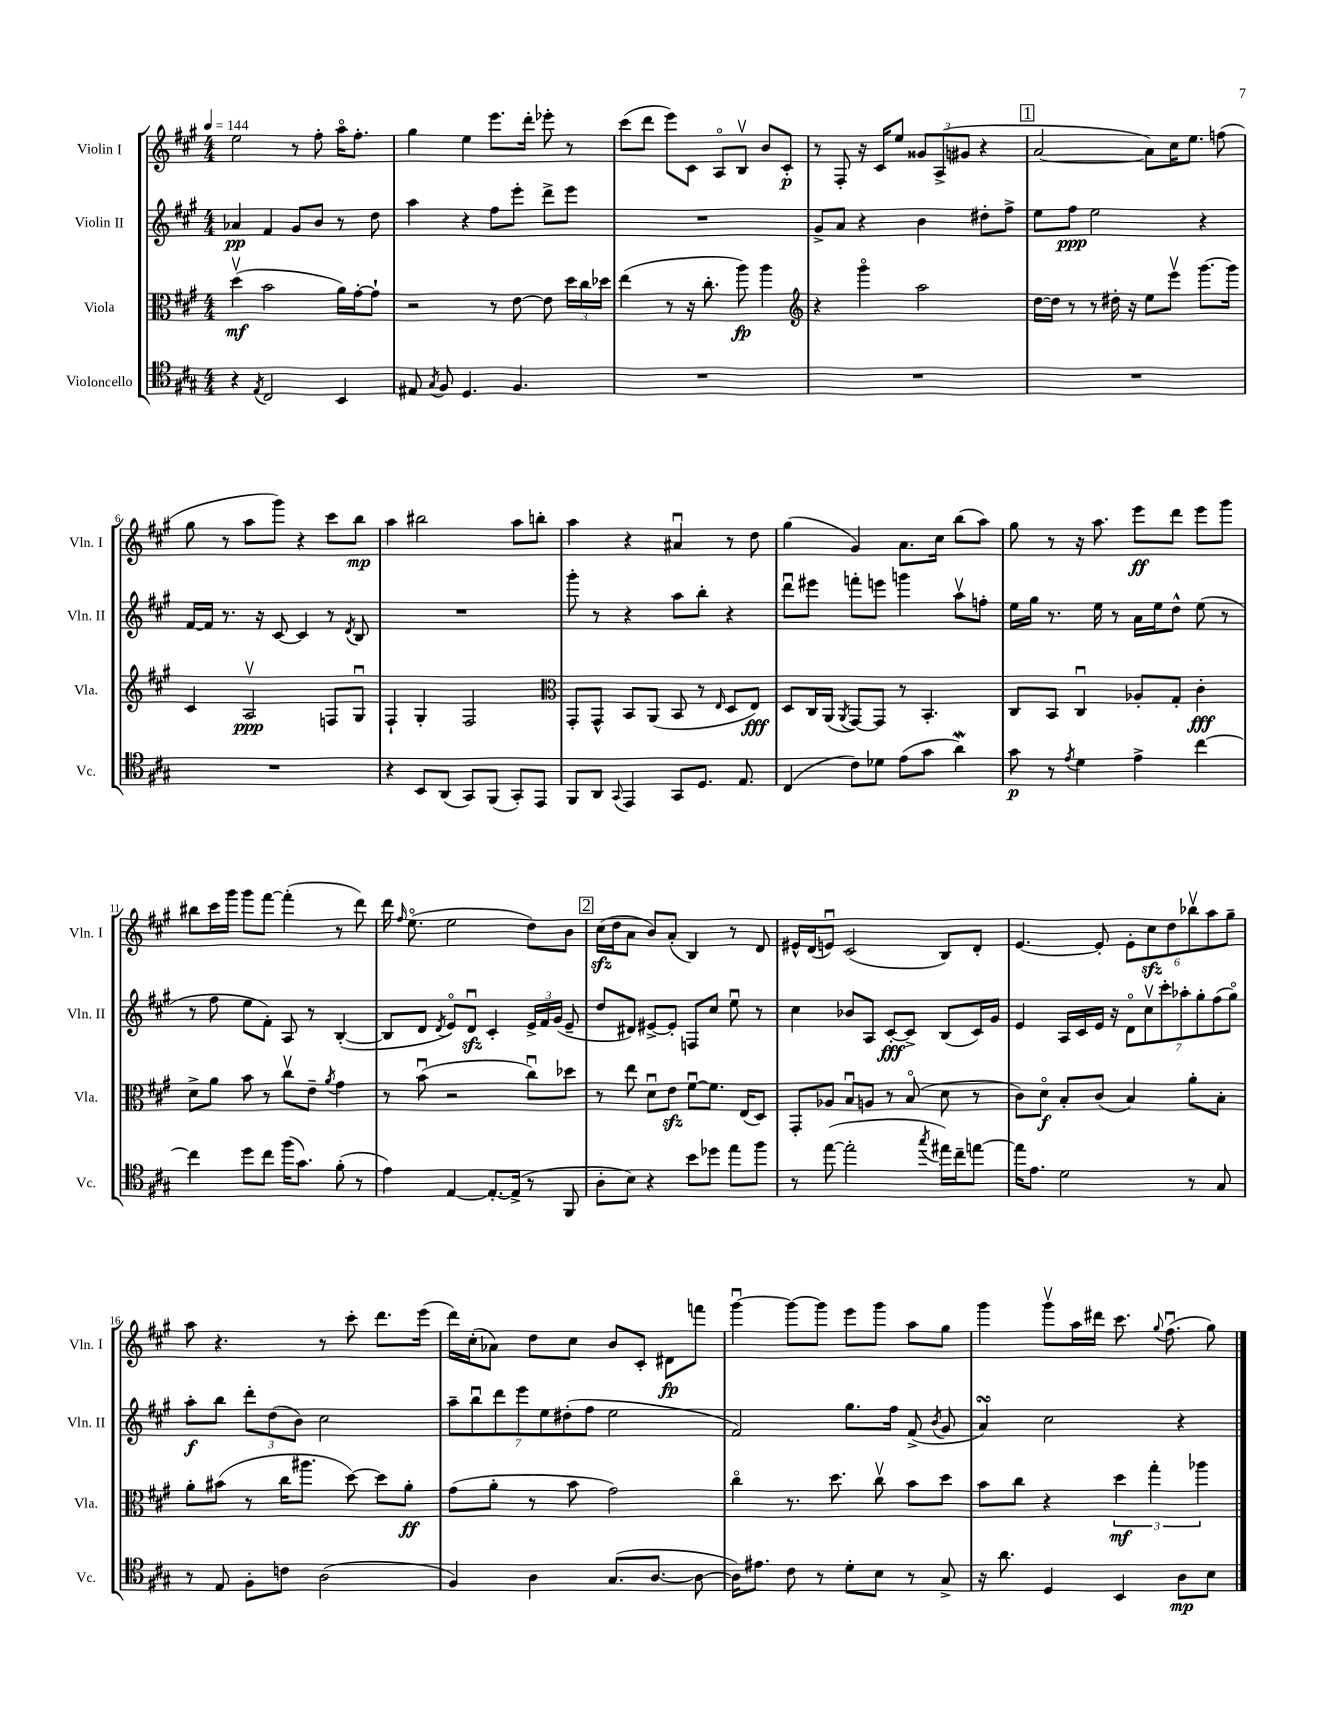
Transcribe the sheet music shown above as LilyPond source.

<<
\new StaffGroup <<
\new Staff = "s0" \with { instrumentName = "Violin I" shortInstrumentName = "Vln. I" } {
    \clef treble \key a \major \numericTimeSignature \time 4/4 \tempo 4 = 144
    \autoBeamOff e''2 r8 fis''8-. a''16[\flageolet fis''8.]-. |
    gis''4 e''4 e'''8.[ d'''16]-. ees'''8-. r8 |
    cis'''8[( d'''8] e'''8[) cis'8] a8[\flageolet b8]\upbow b'8[ cis'8]-.\p |
    r8 fis8-. r16 cis'16[ e''8] \tuplet 3/2 { gisis'8[ a8->( gis'8] } r4 |
    \mark \markup { \box "1" } a'2~ a'8[) cis''16 e''8.] f''8( |
    gis''8 r8 a''8[ gis'''8]) r4 cis'''8[ b''8]\mp |
    a''4 bis''2 a''8[ b''8]-. |
    a''4 r4 ais'4\downbow r8 d''8 |
    gis''4( gis'4) a'8.[ cis''16] b''8[( a''8]) |
    gis''8 r8 r16 a''8. e'''8[\ff d'''8] e'''8[ gis'''8] |
    bis''8[ cis'''16 gis'''16] gis'''8[ fis'''8]~ fis'''4-.( r8 d'''8) |
    d'''16 \grace { fis''16 } e''8.\flageolet( e''2 d''8[) b'8] |
    \mark \markup { \box "2" } cis''16[\sfz( d''16 a'8] b'8[) a'8]-.( b4) r8 d'8 |
    eis'16[-^ d'16( e'8]\downbow) cis'2( b8[) d'8]-. |
    e'4.~ e'8-. \tuplet 6/4 { e'8[-. cis''8\sfz d''8 bes''8\upbow a''8 gis''8]-- } |
    a''8 r4. r8 cis'''8-. d'''8.[ e'''16]( |
    d'''16[) cis''16-.( aes'8]) d''8[ cis''8] b'8[ cis'8]-. dis'8[\fp f'''8] |
    gis'''4~\downbow gis'''8[~ gis'''8] e'''8[ gis'''8] a''8[ gis''8] |
    gis'''4 gis'''8[\upbow a''16 dis'''16] cis'''8. \appoggiatura { gis''8 } fis''8.\downbow( gis''8) \bar "|." |
}
\new Staff = "s1" \with { instrumentName = "Violin II" shortInstrumentName = "Vln. II" } {
    \clef treble \key a \major \numericTimeSignature \time 4/4
    \autoBeamOff aes'4\pp fis'4 gis'8[ b'8] r8 d''8 |
    a''4 r4 fis''8[ e'''8]-. d'''8[-> e'''8] |
    R1 |
    gis'8[-> a'8] r4 b'4 dis''8[-. fis''8]-> |
    \mark \markup { \box "1" } e''8[ fis''8]\ppp e''2 r4 |
    fis'16[~ fis'16] r8. r16 cis'8~ cis'4 r8 \acciaccatura { d'8 } b8 |
    R1 |
    gis'''8-. r8 r4 a''8[ b''8]-. r4 |
    d'''8[\downbow eis'''8] f'''8[-. e'''8] g'''4 a''8[\upbow f''8]-. |
    e''16[ gis''16] r8. e''16 r8 a'16[ e''16 d''8]-^ e''8( r8 |
    r8 fis''8 e''8[ fis'8]-.) a8 r8 b4~-.( |
    b8[ d'8] \acciaccatura { d'8 } e'8[\flageolet) d'8]\downbow\sfz cis'4-. \tuplet 3/2 { e'16[-> fis'16 gis'16]( } e'8-- |
    \mark \markup { \box "2" } d''8[ dis'8]) eis'8[~-> eis'8]-. f8[ cis''8] e''8\downbow r8 |
    cis''4 bes'8[ a8] cis'8[~-.\fff cis'8]-> b8[( cis'16) gis'16] |
    e'4 a16[ cis'16 e'16] r16 \tuplet 7/4 { d'8[\flageolet cis''8\upbow cis'''8-. aes''8-. gis''8-. fis''8( gis''8]\flageolet) } |
    a''8[-.\f b''8] \tuplet 3/2 { d'''8[-. d''8( b'8]) } cis''2 |
    \tuplet 7/4 { a''8[-- b''8\downbow d'''8 e'''8 e''8 dis''8-.( fis''8] } e''2 |
    fis'2) gis''8.[ fis''16] fis'8->( \acciaccatura { b'8 } gis'8 |
    a'4\turn) cis''2 r4 \bar "|." |
}
\new Staff = "s2" \with { instrumentName = "Viola" shortInstrumentName = "Vla." } {
    \clef alto \key a \major \numericTimeSignature \time 4/4
    \autoBeamOff d''4\upbow\mf( b'2 a'16[) gis'16~-. gis'8]-! |
    r2 r8 e'8~ e'8 \tuplet 3/2 { d''16[ cis''16 des''16] } |
    e''4( r8 r16 cis''8.-. a''8\fp) a''4 |
    \clef treble r4 gis'''4\flageolet a''2 |
    \mark \markup { \box "1" } d''16[~ d''16] r8 r8 dis''16-. r16 e''8[ e'''8]\upbow gis'''8.[~ gis'''16] |
    cis'4 a2\upbow\ppp f8[ gis8]\downbow |
    fis4-! gis4-. fis2 |
    \clef alto gis,8[-. gis,8]-^ b,8[ a,8]( b,8 r8 \grace { e16 } d8[ e8]\fff) |
    d8[ cis16 a,16]( \acciaccatura { a,8 } gis,8[~) gis,8] r8 b,4.-. |
    cis8[ b,8] cis4\downbow aes8[-. gis8]-. cis'4-.\fff |
    d'8[-> a'8] b'8 r8 cis''8[\upbow e'8]-- \acciaccatura { a'8 } gis'4 |
    r8 b'8\downbow( r2 cis''8[\downbow) des''8] |
    \mark \markup { \box "2" } r8 e''8 d'8[\downbow e'8]\sfz fis'8[~\downbow fis'8.] e16[( d8]) |
    gis,8[-. aes8] b8[\downbow a8] r8 b8\flageolet( d'8 r8 |
    cis'8[) d'8]\flageolet\f b8[-. cis'8]( b4) a'8[-. b8]-. |
    a'8[-. bis'8]( r8 cis''16[ ais''8.] d''8~) d''8[ a'8]-.\ff |
    gis'8[( a'8]-. r8 b'8 gis'2) |
    cis''4\flageolet r8. d''8. cis''8\upbow b'8[ d''8] |
    b'8[ cis''8] r4 \tuplet 3/2 { d''4\mf gis''4-. aes''4 } \bar "|." |
}
\new Staff = "s3" \with { instrumentName = "Violoncello" shortInstrumentName = "Vc." } {
    \clef tenor \key a \major \numericTimeSignature \time 4/4
    \autoBeamOff r4 \acciaccatura { e8 } cis2 b,4 |
    eis8 \acciaccatura { gis8 } fis8 d4. fis4. |
    R1 |
    R1 |
    \mark \markup { \box "1" } R1 |
    R1 |
    r4 b,8[ a,8]( gis,8[) fis,8]( gis,8[-.) e,8] |
    fis,8[ a,8] \appoggiatura { gis,8 } e,4 gis,8[ d8.] e8. |
    cis4( cis'8[) des'8] e'8[( gis'8] a'4\mordent) |
    gis'8\p r8 \acciaccatura { e'8 } d'4 e'4-> cis''4~ |
    cis''4 d''8[ cis''8] fis''16[( gis'8.]) fis'8-.( r8 |
    e'4) e4~ e8.[~-. e16]->( r8 fis,8 |
    \mark \markup { \box "2" } a8[-. b8]) r4 b'8[ des''8] e''8[ fis''8] |
    r8 e''8~( e''2-. \acciaccatura { gis''8 } eis''16[) cis''16-- e''8]~ |
    e''16[ e'8.] d'2 r8 gis8 |
    r8 e8 fis8[-. c'8] a2( |
    fis4) a4 gis8.[( a8.]~ a8~ |
    a16[) eis'8.] cis'8 r8 d'8[-. b8] r8 gis8-> |
    r16 a'8. d4 b,4 a8[\mp b8] \bar "|." |
}
>>
>>
